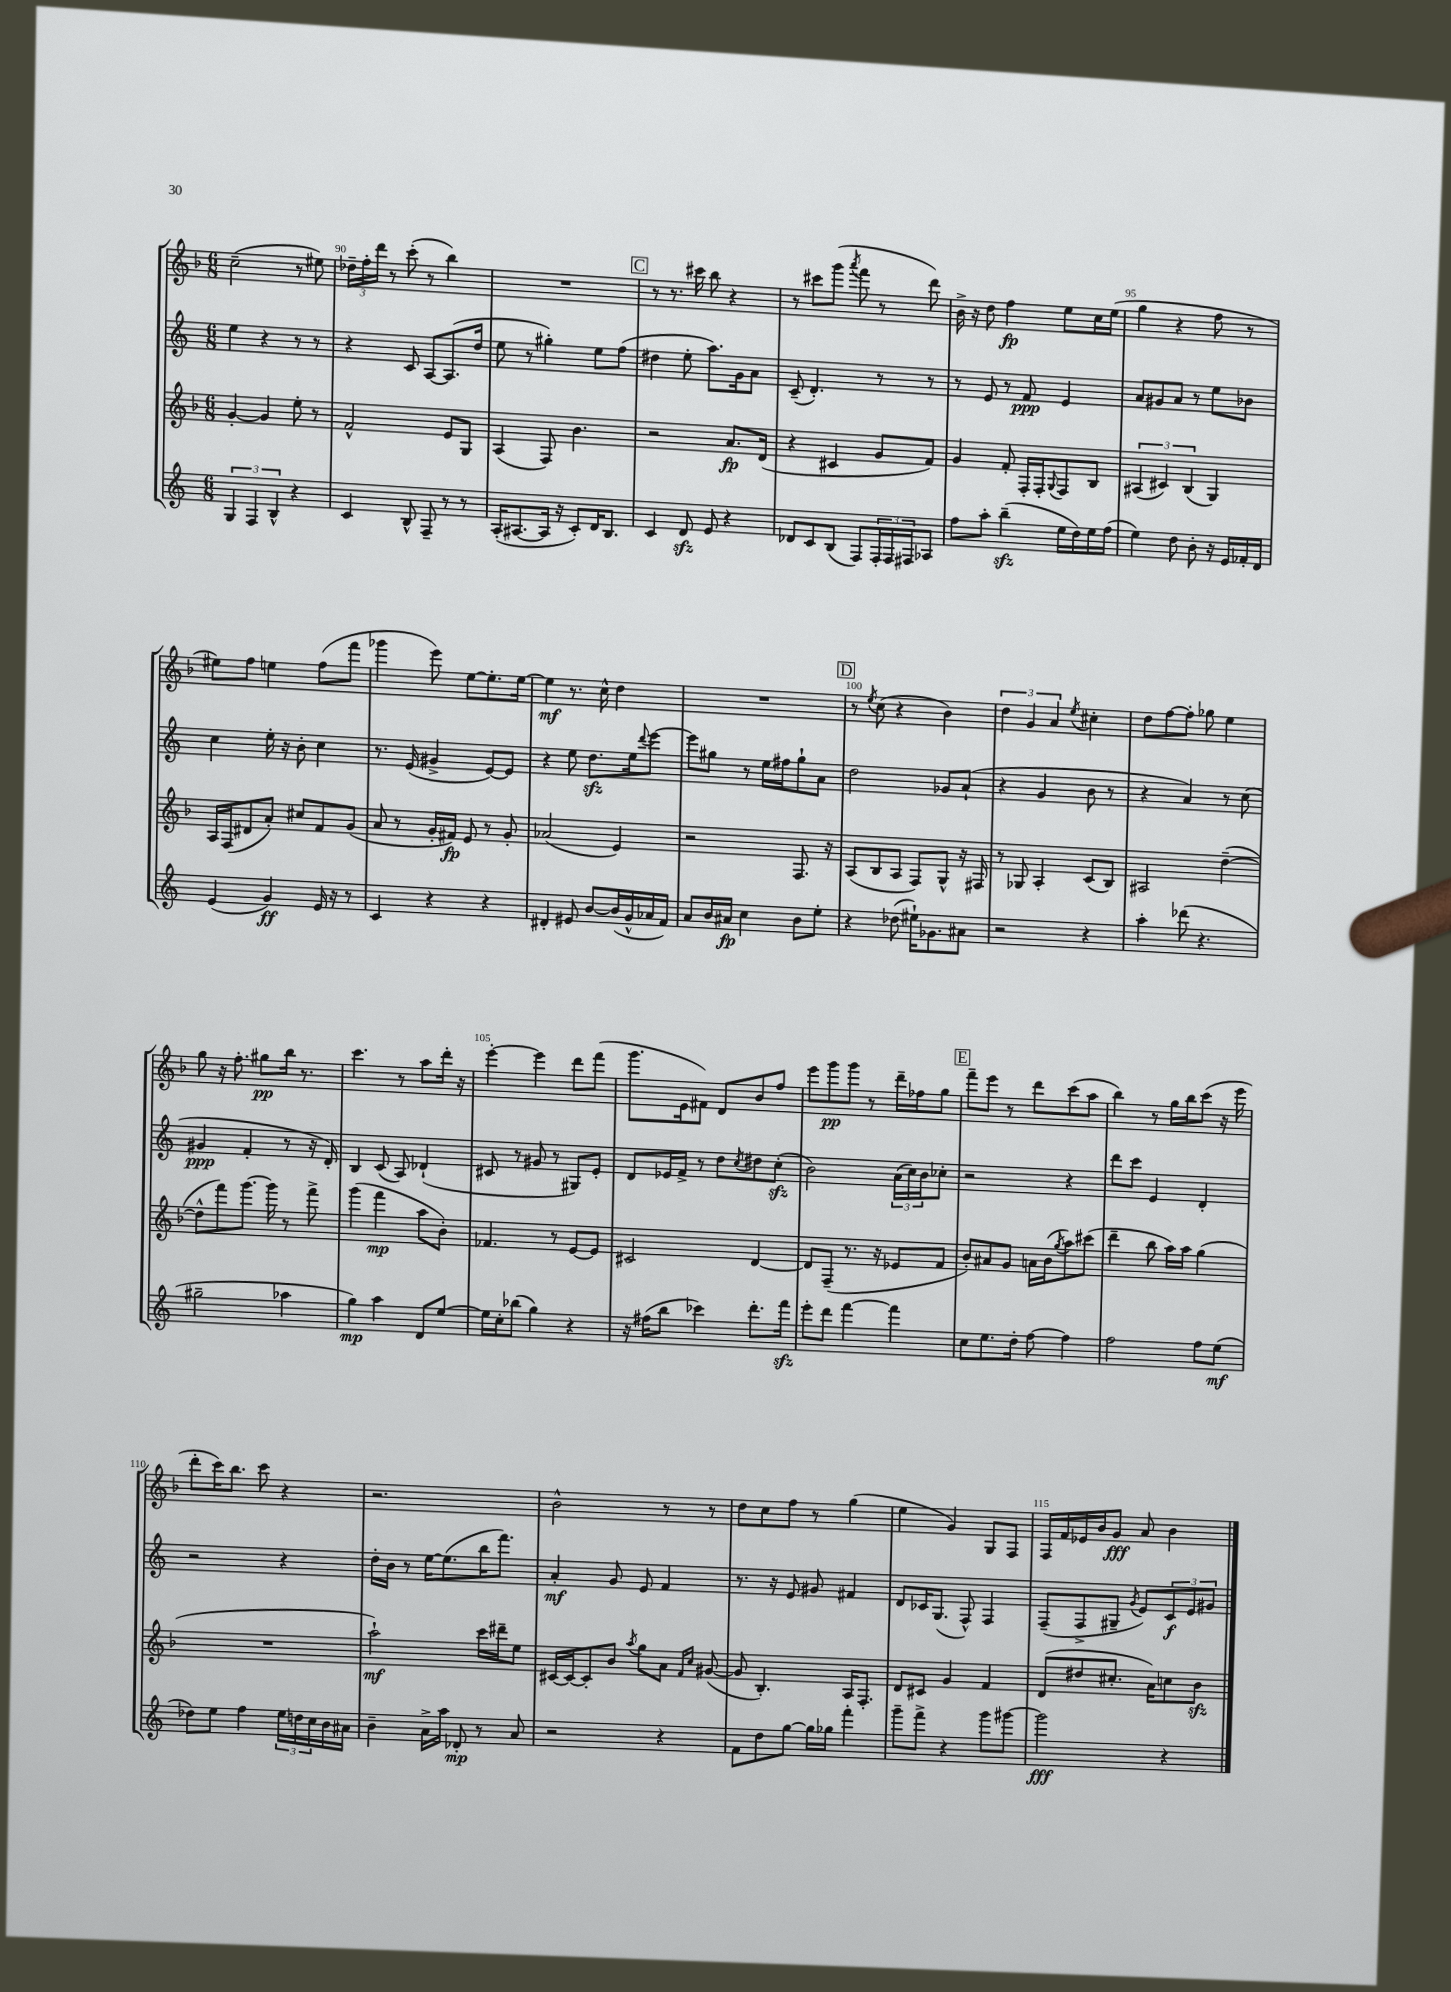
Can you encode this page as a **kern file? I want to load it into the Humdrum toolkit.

**kern	**dynam	**kern	**dynam	**kern	**dynam	**kern	**dynam
*part4	*part4	*part3	*part3	*part2	*part2	*part1	*part1
*staff4	*staff4	*staff3	*staff3	*staff2	*staff2	*staff1	*staff1
*clefG2	*	*clefG2	*	*clefG2	*	*clefG2	*
*k[]	*	*k[b-]	*	*k[]	*	*k[b-]	*
*M6/8	*	*M6/8	*	*M6/8	*	*M6/8	*
=89	=89	=89	=89	=89	=89	=89	=89
6G/	.	[4g'/	.	4ee\	.	(2cc~\	.
6F/	.	.	.	.	.	.	.
.	.	4g/]	.	4r	.	.	.
6B^^/	.	.	.	.	.	.	.
4r	.	8ee'\	.	8r	.	8r	.
.	.	8r	.	8r	.	8ee#X\)	.
=90	=90	=90	=90	=90	=90	=90	=90
4c/	.	2f^^/	.	4r	.	24dd-X~\LL	.
.	.	.	.	.	.	24ff'\	.
.	.	.	.	.	.	24ddd\JJ	.
.	.	.	.	.	.	8r	.
8B^^/	.	.	.	8c/	.	(8ccc'\	.
8F~/	.	.	.	[8A/L	.	8r	.
8r	.	8e/L	.	(8.A/]	.	4bb-\)	.
8r	.	8G/J	.	.	.	.	.
.	.	.	.	16dd/Jk	.	.	.
=91	=91	=91	=91	=91	=91	=91	=91
(16A'/KL	.	(4A/	.	8ee\	.	2.r	.
[8.A#X/	.	.	.	.	.	.	.
.	.	.	.	8r	.	.	.
16A#/Jk]	.	8F/)	.	4gg#X'\)	.	.	.
16r	.	.	.	.	.	.	.
8c'/L)	.	4.b-\	.	.	.	.	.
16d/K	.	.	.	8ee\L	.	.	.
8.B/J	.	.	.	.	.	.	.
.	.	.	.	(8ff\J	.	.	.
!!LO:REH:place=s1:t=C
=92	=92	=92	=92	=92	=92	=92	=92
4c/	.	2r	.	4dd#X\	.	8r	.
.	.	.	.	.	.	8.r	.
8dzz/	.	.	.	8ee'\	.	.	.
.	.	.	.	.	.	16ccc#X\	.
8e/	.	.	.	8.aa\L)	.	8bb-\	.
4r	.	8.a/L	fp	.	.	4r	.
.	.	.	.	16g\k	.	.	.
.	.	.	.	8a\J	.	.	.
.	.	(16d/Jk	.	.	.	.	.
=93	=93	=93	=93	=93	=93	=93	=93
8d-X/L	.	4r	.	(8c~/	.	8r	.
8c/	.	.	.	4.d'/)	.	8ccc#X\L	.
(8B/J	.	4c#X/	.	.	.	(8ggg\J	.
.	.	.	.	.	.	8qaaa/	.
8F/L)	.	.	.	.	.	8fff\	.
24F'/L	.	8g/L	.	8r	.	8r	.
24F/	.	.	.	.	.	.	.
24F#X/J	.	.	.	.	.	.	.
8A-X/J	.	8f/J)	.	8r	.	8ddd\)	.
=94	=94	=94	=94	=94	=94	=94	=94
8ff\L	.	4g/	.	8r	.	16b-^\	.
.	.	.	.	.	.	16r	.
8aa'\J	.	.	.	8e/	.	8dd\	.
(4bbzz~\	.	8f'/	.	8r	.	4ff\	fp
.	.	16F'/LL	.	8f/	ppp	.	.
.	.	16F'/J	.	.	.	.	.
.	.	8qqG/	.	.	.	.	.
16ee\LL	.	8F/	.	4e/	.	8ee\L	.
16dd\)	.	.	.	.	.	.	.
16ee\	.	8B-/J	.	.	.	16cc\L	.
(16ff\JJ	.	.	.	.	.	(16ee\JJ	.
=95	=95	=95	=95	=95	=95	=95	=95
4ee\)	.	(6A#X/	.	8a/L	.	4gg\	.
.	.	.	.	8g#X/	.	.	.
.	.	6c#X/)	.	.	.	.	.
8dd\	.	.	.	8a/J	.	4r	.
.	.	(6B-/	.	.	.	.	.
8b'\	.	.	.	8r	.	.	.
16r	.	4G/)	.	8ee\L	.	8ff\	.
16e/LL	.	.	.	.	.	.	.
16f-X'/	.	.	.	8b-X\J	.	8r	.
16d/JJ	.	.	.	.	.	.	.
!!LO:LB:g=z
=96	=96	=96	=96	=96	=96	=96	=96
(4e/	.	16A/LL	.	4cc\	.	8ee#X\L)	.
.	.	(16F/J	.	.	.	.	.
.	.	8d#X/	.	.	.	8ff\J	.
4g/)	ff	8a'/J)	.	16ee'\	.	4een\	.
.	.	.	.	16r	.	.	.
.	.	8cc#X/L	.	8b'\	.	.	.
16e/	.	8f/	.	4cc\	.	(8ff\L	.
16r	.	.	.	.	.	.	.
8r	.	(8g/J	.	.	.	8fff\J	.
=97	=97	=97	=97	=97	=97	=97	=97
4c/	.	8a/	.	8.r	.	4ggg-X\	.
.	.	8r	.	.	.	.	.
.	.	.	.	(16e/	.	.	.
4r	.	16g'/LL	.	4g#X^/	.	8eee\)	.
.	.	16f#X/JJ)	fp	.	.	.	.
.	.	8e/	.	.	.	[8ee\L	.
4r	.	8r	.	[8e/L)	.	8.ee'\]	.
.	.	8g'/	.	8e/J]	.	.	.
.	.	.	.	.	.	[16ee\Jk	.
=98	=98	=98	=98	=98	=98	=98	=98
4d#X'/	.	(2a-X/	.	4r	.	4ee\]	mf
8e#X/	.	.	.	8ee\	.	8.r	.
[8b/L	.	.	.	8.ddzz\L	.	.	.
.	.	.	.	.	.	16cc^^\	.
(16b/L]	.	4e/)	.	.	.	4dd\	.
16g^^/	.	.	.	16ee\k	.	.	.
.	.	.	.	8qqddd/	.	.	.
16a-X/	.	.	.	[8eee\J	.	.	.
16f/JJ)	.	.	.	.	.	.	.
=99	=99	=99	=99	=99	=99	=99	=99
8a/L	.	2r	.	8eee\L]	.	2.r	.
16b/L	.	.	.	8gg#X\J	.	.	.
16a#X/JJ	fp	.	.	.	.	.	.
4cc\	.	.	.	8r	.	.	.
.	.	.	.	16ee\LL	.	.	.
.	.	.	.	16ff#X\J	.	.	.
8b\L	.	8.F/	.	8gg#`\	.	.	.
8ee'\J	.	.	.	8a\J	.	.	.
.	.	16r	.	.	.	.	.
!!LO:REH:place=s1:t=D
=100	=100	=100	=100	=100	=100	=100	=100
4r	.	(8A/L	.	2dd\	.	8r	.
.	.	.	.	.	.	8qee/	.
.	.	8B-/	.	.	.	(8cc\	.
(8dd-X\	.	8A/J	.	.	.	4r	.
16ee#X`\KL)	.	8F/L)	.	.	.	.	.
8.g-X\	.	.	.	.	.	.	.
.	.	8G^^/J	.	8g-X/L	.	4b-\)	.
8a#X\J	.	16r	.	(8a`/J	.	.	.
.	.	16F#X/	.	.	.	.	.
=101	=101	=101	=101	=101	=101	=101	=101
2r	.	8r	.	4r	.	6dd\	.
.	.	8G-X/	.	.	.	.	.
.	.	.	.	.	.	6g/	.
.	.	4A'/	.	4g/	.	.	.
.	.	.	.	.	.	6a/	.
.	.	.	.	.	.	8qee/	.
4r	.	(8c/L	.	8b\	.	4cc#X'\	.
.	.	8B-/J)	.	8r	.	.	.
=102	=102	=102	=102	=102	=102	=102	=102
4aa'\	.	2A#X/	.	4r	.	8dd\L	.
.	.	.	.	.	.	[8ff\	.
(8ddd-X\	.	.	.	4a/)	.	8ff'\J]	.
4.r	.	.	.	.	.	8gg-X\	.
.	.	([4dd~\	.	8r	.	4ee\	.
.	.	.	.	(8cc\	.	.	.
!!LO:LB:g=z
=103	=103	=103	=103	=103	=103	=103	=103
2gg#X~\	.	8dd^^\L]	.	4g#X/	ppp	8gg\	.
.	.	8fff\)	.	.	.	16r	.
.	.	.	.	.	.	8.ff'\	.
.	.	[8.ggg\J	.	4f'/	.	.	.
.	.	.	.	.	.	8gg#X\L	pp
.	.	16ggg\]	.	.	.	.	.
4aa-X\	.	8r	.	8r	.	16bb-\Jk	.
.	.	.	.	.	.	8.r	.
.	.	8fff^\	.	16r	.	.	.
.	.	.	.	16d'/)	.	.	.
=104	=104	=104	=104	=104	=104	=104	=104
4gg\)	mp	(4ggg\	.	4B/	.	4.ccc\	.
4aa\	.	4fff\	mp	(8c/	.	.	.
.	.	.	.	8A/)	.	8r	.
8d/L	.	8aa\L	.	(4d-X`/	.	8aa\L	.
[8ee/J	.	8b-'\J)	.	.	.	16ddd'\Jk	.
.	.	.	.	.	.	16r	.
=105	=105	=105	=105	=105	=105	=105	=105
16ee\LL]	.	4.f-X/	.	8c#X/	.	[4eee'\	.
16cc'\J	.	.	.	.	.	.	.
(8bb-X\J	.	.	.	8r	.	.	.
4gg\)	.	.	.	8g#X/	.	4eee\]	.
.	.	8r	.	8r	.	.	.
4r	.	[8e/L	.	8G#X/L)	.	8ddd\L	.
.	.	8e/J]	.	8e'/J	.	(8fff\J	.
=106	=106	=106	=106	=106	=106	=106	=106
16r	.	2c#X/	.	8d/L	.	8.ggg\L	.
(16ff#X\KL	.	.	.	.	.	.	.
8bb\J	.	.	.	16e-X/L	.	.	.
.	.	.	.	16f^/JJ	.	16e\k	.
4ccc-X\)	.	.	.	8r	.	8f#X\J)	.
.	.	.	.	8dd\L	.	8d/L	.
.	.	.	.	8qcc/	.	.	.
8.ddd'\L	.	[4d/	.	8dd#X\	.	8b-/	.
.	.	.	.	(8cczz'\J	.	8ff/J	.
16fffzz\Jk	.	.	.	.	.	.	.
=107	=107	=107	=107	=107	=107	=107	=107
8eee'\L	.	8d/L]	.	2b\)	.	8eee\L	.
8ddd\J	.	(8F~/J	.	.	.	8ggg\	pp
[4fff\	.	8.r	.	.	.	8ggg\J	.
.	.	.	.	.	.	8r	.
.	.	16r	.	.	.	.	.
4fff\]	.	8e-X/L	.	(24a\LL	.	16ddd~\LL	.
.	.	.	.	24cc\)	.	.	.
.	.	.	.	.	.	16ff-X\J	.
.	.	.	.	24b\J	.	.	.
.	.	8f/J	.	8cc-X'\J	.	8gg\J	.
!!LO:REH:place=s1:t=E
=108	=108	=108	=108	=108	=108	=108	=108
8cc\L	.	8b-'/L)	.	2r	.	8fff~\L	.
8.ee\	.	8a#X/	.	.	.	8eee\J	.
.	.	8g/J	.	.	.	8r	.
16dd'\Jk	.	.	.	.	.	.	.
[8ff\	.	16an\LL	.	.	.	8ddd\L	.
.	.	(16b-\J	.	.	.	.	.
.	.	8qgg/	.	.	.	.	.
4ff\]	.	8aa\)	.	4r	.	(8ccc\	.
.	.	(8ccc#X\J	.	.	.	8aa\J	.
=109	=109	=109	=109	=109	=109	=109	=109
2ff\	.	4ddd~\	.	8ddd\L	.	4bb-\)	.
.	.	.	.	8ccc\J	.	.	.
.	.	8bb-\	.	4e/	.	8r	.
.	.	16aa\LL)	.	.	.	16gg\LL	.
.	.	16aa\JJ	.	.	.	16bb-\J	.
8ff\L	.	(4gg\	.	4d'/	.	(8ccc\J	.
(8ee\J	mf	.	.	.	.	16r	.
.	.	.	.	.	.	16eee\	.
!!LO:LB:g=z
=110	=110	=110	=110	=110	=110	=110	=110
8dd-X\L)	.	2.r	.	2r	.	8ddd'\L	.
8ee\J	.	.	.	.	.	16ccc\K)	.
.	.	.	.	.	.	8.bb-\J	.
4ff\	.	.	.	.	.	.	.
.	.	.	.	.	.	8ccc\	.
24ee\LL	.	.	.	4r	.	4r	.
24ddn\	.	.	.	.	.	.	.
24cc\	.	.	.	.	.	.	.
16b\	.	.	.	.	.	.	.
16a#X\JJ	.	.	.	.	.	.	.
=111	=111	=111	=111	=111	=111	=111	=111
4b~\	.	2aa`\)	mf	16dd'\LL	.	2.r	.
.	.	.	.	16b\JJ	.	.	.
.	.	.	.	8r	.	.	.
16a^\LL	.	.	.	[16ee\KL	.	.	.
16aa\JJ	.	.	.	(8.ee\]	.	.	.
8d-X'/	mp	.	.	.	.	.	.
8r	.	16ccc\LL	.	16bb\K	.	.	.
.	.	16ddd#X~\J	.	8.fff\J)	.	.	.
8a/	.	8ee\J	.	.	.	.	.
=112	=112	=112	=112	=112	=112	=112	=112
2r	.	[16c#X/LL	.	4a'/	mf	2b-^^\	.
.	.	16c#/J_	.	.	.	.	.
.	.	8c#'/]	.	.	.	.	.
.	.	8b-/J	.	8g/	.	.	.
.	.	8qaa/	.	.	.	.	.
.	.	8gg\L	.	8e/	.	.	.
4r	.	8a\J	.	4f/	.	8r	.
.	.	16qqf/LL	.	.	.	.	.
.	.	16qqcc/JJ	.	.	.	.	.
.	.	([8g#X/	.	.	.	8r	.
=113	=113	=113	=113	=113	=113	=113	=113
8f\L	.	8g#/]	.	8.r	.	8dd\L	.
8dd\	.	4.B-'/)	.	.	.	8cc\	.
.	.	.	.	16r	.	.	.
[8gg\J	.	.	.	8e/	.	8ff\J	.
16gg\LL]	.	.	.	8g#X/	.	8r	.
16gg-X\JJ	.	.	.	.	.	.	.
4fff'\	.	16A/KL	.	4f#X/	.	(4gg\	.
.	.	8.F'/J	.	.	.	.	.
=114	=114	=114	=114	=114	=114	=114	=114
8ggg~\L	.	8d/L	.	8d/L	.	4ee\	.
8fff^\J	.	8c#X/J	.	16c-X/K	.	.	.
.	.	.	.	(8.G/J	.	.	.
4r	.	4g/	.	.	.	4g/)	.
.	.	.	.	8F^^/)	.	.	.
8ggg\L	.	4f/	.	4F/	.	8G/L	.
[8ggg#X\J	.	.	.	.	.	8F/J	.
=115	=115	=115	=115	=115	=115	=115	=115
2ggg#\]	fff	(8d/L	.	(8F~/L	.	16F/LL	.
.	.	.	.	.	.	16f/	.
.	.	8dd#X/	.	8F^/	.	16e-X/	.
.	.	.	.	.	.	16b-/J	.
.	.	8.cc#X'/J	.	8G#X~/J	.	8g/J	fff
.	.	.	.	8qg/	.	.	.
.	.	.	.	8e/L)	.	8a/	.
.	.	16a\KL)	.	.	.	.	.
4r	.	8ccn\	.	12c/	f	4b-\	.
.	.	.	.	12e/	.	.	.
.	.	8b-zz\J	.	.	.	.	.
.	.	.	.	12g#X/J	.	.	.
==	==	==	==	==	==	==	==
*-	*-	*-	*-	*-	*-	*-	*-
